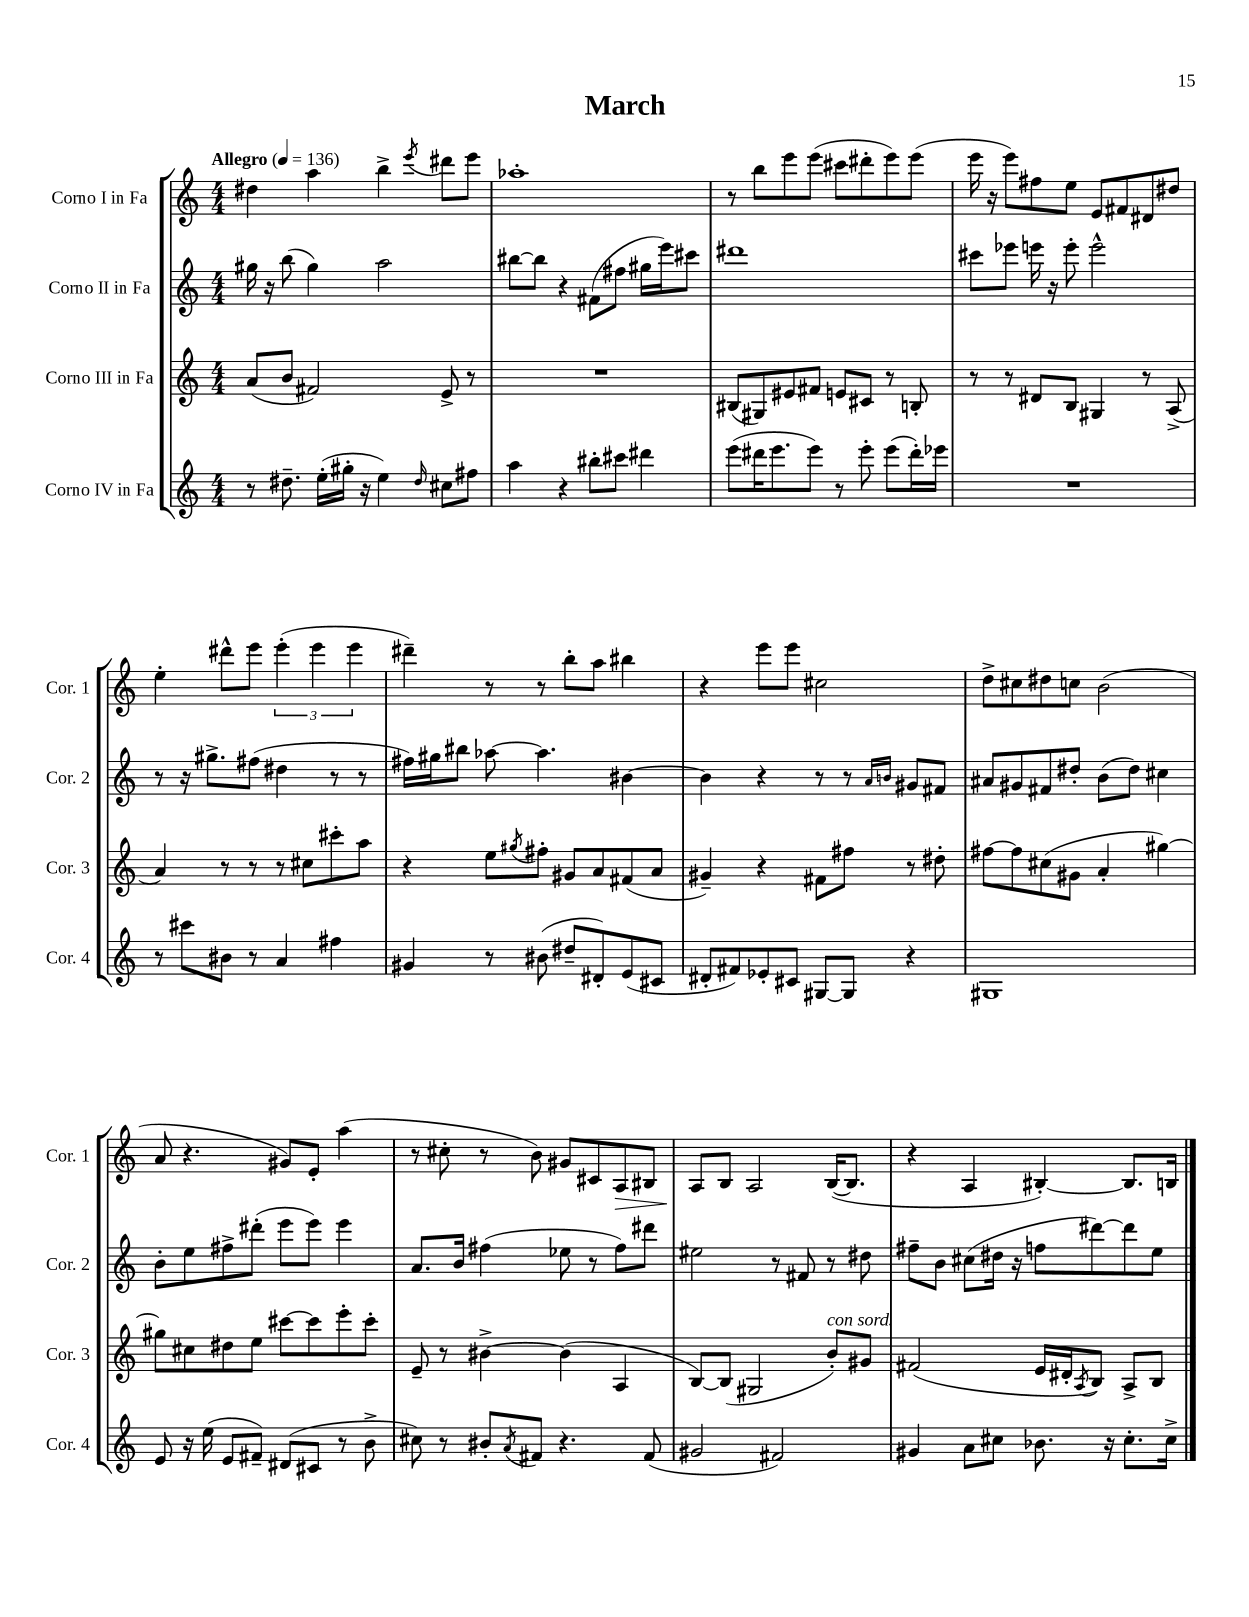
\header { title = "March" }
<<
\new StaffGroup <<
\new Staff = "s0" \with { instrumentName = "Corno I in Fa" shortInstrumentName = "Cor. 1" } {
    \clef treble \key c \major \numericTimeSignature \time 4/4 \tempo "Allegro" 4 = 136
    dis''4 a''4 b''4-> \acciaccatura { e'''8 } dis'''8 e'''8 |
    aes''1-. |
    r8 b''8 e'''8 e'''8( cis'''8 dis'''8-. e'''8) e'''8( |
    e'''16 r16 e'''8) fis''8 e''8 e'8 fis'8 dis'8 dis''8 |
    e''4-. dis'''8-^ e'''8 \tuplet 3/2 { e'''4-.( e'''4 e'''4 } |
    dis'''4--) r8 r8 b''8-. a''8 bis''4 |
    r4 e'''8 e'''8 cis''2 |
    d''8-> cis''8 dis''8 c''8 b'2( |
    a'8 r4. gis'8) e'8-. a''4( |
    r8 cis''8-. r8 b'8) gis'8 cis'8 a8\> bis8 |
    a8\! b8 a2 b16~( b8. |
    r4 a4 bis4~-.) bis8. b16 \bar "|." |
}
\new Staff = "s1" \with { instrumentName = "Corno II in Fa" shortInstrumentName = "Cor. 2" } {
    \clef treble \key c \major \numericTimeSignature \time 4/4
    gis''16 r16 b''8( gis''4) a''2 |
    bis''8~ bis''8 r4 fis'8( fis''8 gis''16 e'''16) cis'''8 |
    dis'''1 |
    cis'''8 ees'''8 e'''16 r16 e'''8-. e'''2-^ |
    r8 r16 gis''8.-> fis''8( dis''4 r8 r8 |
    fis''16) gis''16 bis''8 aes''8~ aes''4. bis'4~ |
    bis'4 r4 r8 r8 \grace { a'16 b'16 } gis'8 fis'8 |
    ais'8 gis'8 fis'8 dis''8-. b'8( dis''8) cis''4 |
    b'8-. e''8 fis''8-> dis'''8-.( e'''8 e'''8) e'''4 |
    a'8. b'16 fis''4( ees''8 r8 fis''8) dis'''8 |
    eis''2 r8 fis'8 r8 dis''8 |
    fis''8-- b'8 cis''8( dis''16 r16 f''8 dis'''8~) dis'''8 e''8 \bar "|." |
}
\new Staff = "s2" \with { instrumentName = "Corno III in Fa" shortInstrumentName = "Cor. 3" } {
    \clef treble \key c \major \numericTimeSignature \time 4/4
    a'8( b'8 fis'2) e'8-> r8 |
    R1 |
    bis8( gis8) eis'8 fis'8 e'8 cis'8 r8 b8-. |
    r8 r8 dis'8 b8 gis4 r8 a8->( |
    a'4) r8 r8 r8 cis''8 cis'''8-. a''8 |
    r4 e''8 \acciaccatura { gis''8 } fis''8-. gis'8 a'8 fis'8( a'8 |
    gis'4--) r4 fis'8 fis''8 r8 dis''8-. |
    fis''8~ fis''8 cis''8( gis'8 a'4-. gis''4~) |
    gis''8 cis''8 dis''8 e''8 cis'''8~ cis'''8 e'''8-. cis'''8-. |
    e'8-- r8 bis'4~-> bis'4( a4 |
    b8~) b8( gis2 b'8-.^\markup { \italic "con sord." }) gis'8 |
    fis'2( e'16 dis'16-. \acciaccatura { a8 } b8) a8-> b8 \bar "|." |
}
\new Staff = "s3" \with { instrumentName = "Corno IV in Fa" shortInstrumentName = "Cor. 4" } {
    \clef treble \key c \major \numericTimeSignature \time 4/4
    r8 dis''8.-- e''16-.( gis''16-. r16 e''4) \grace { dis''16 } cis''8 fis''8 |
    a''4 r4 bis''8-. cis'''8 dis'''4 |
    e'''8( dis'''16 e'''8. e'''8) r8 e'''8-. e'''8( dis'''16-.) ees'''16 |
    R1 |
    r8 cis'''8 bis'8 r8 a'4 fis''4 |
    gis'4 r8 bis'8( dis''8-- dis'8-.) e'8( cis'8 |
    dis'8-. fis'8) ees'8-. cis'8 gis8~ gis8 r4 |
    gis1 |
    e'8 r16 e''16( e'8 fis'8--) dis'8( cis'8 r8 b'8-> |
    cis''8) r8 bis'8-. \acciaccatura { a'8 } fis'8 r4. fis'8( |
    gis'2 fis'2) |
    gis'4 a'8 cis''8 bes'8. r16 cis''8.-. cis''16-> \bar "|." |
}
>>
>>
\layout { \context { \Score \remove "Bar_number_engraver" } }
